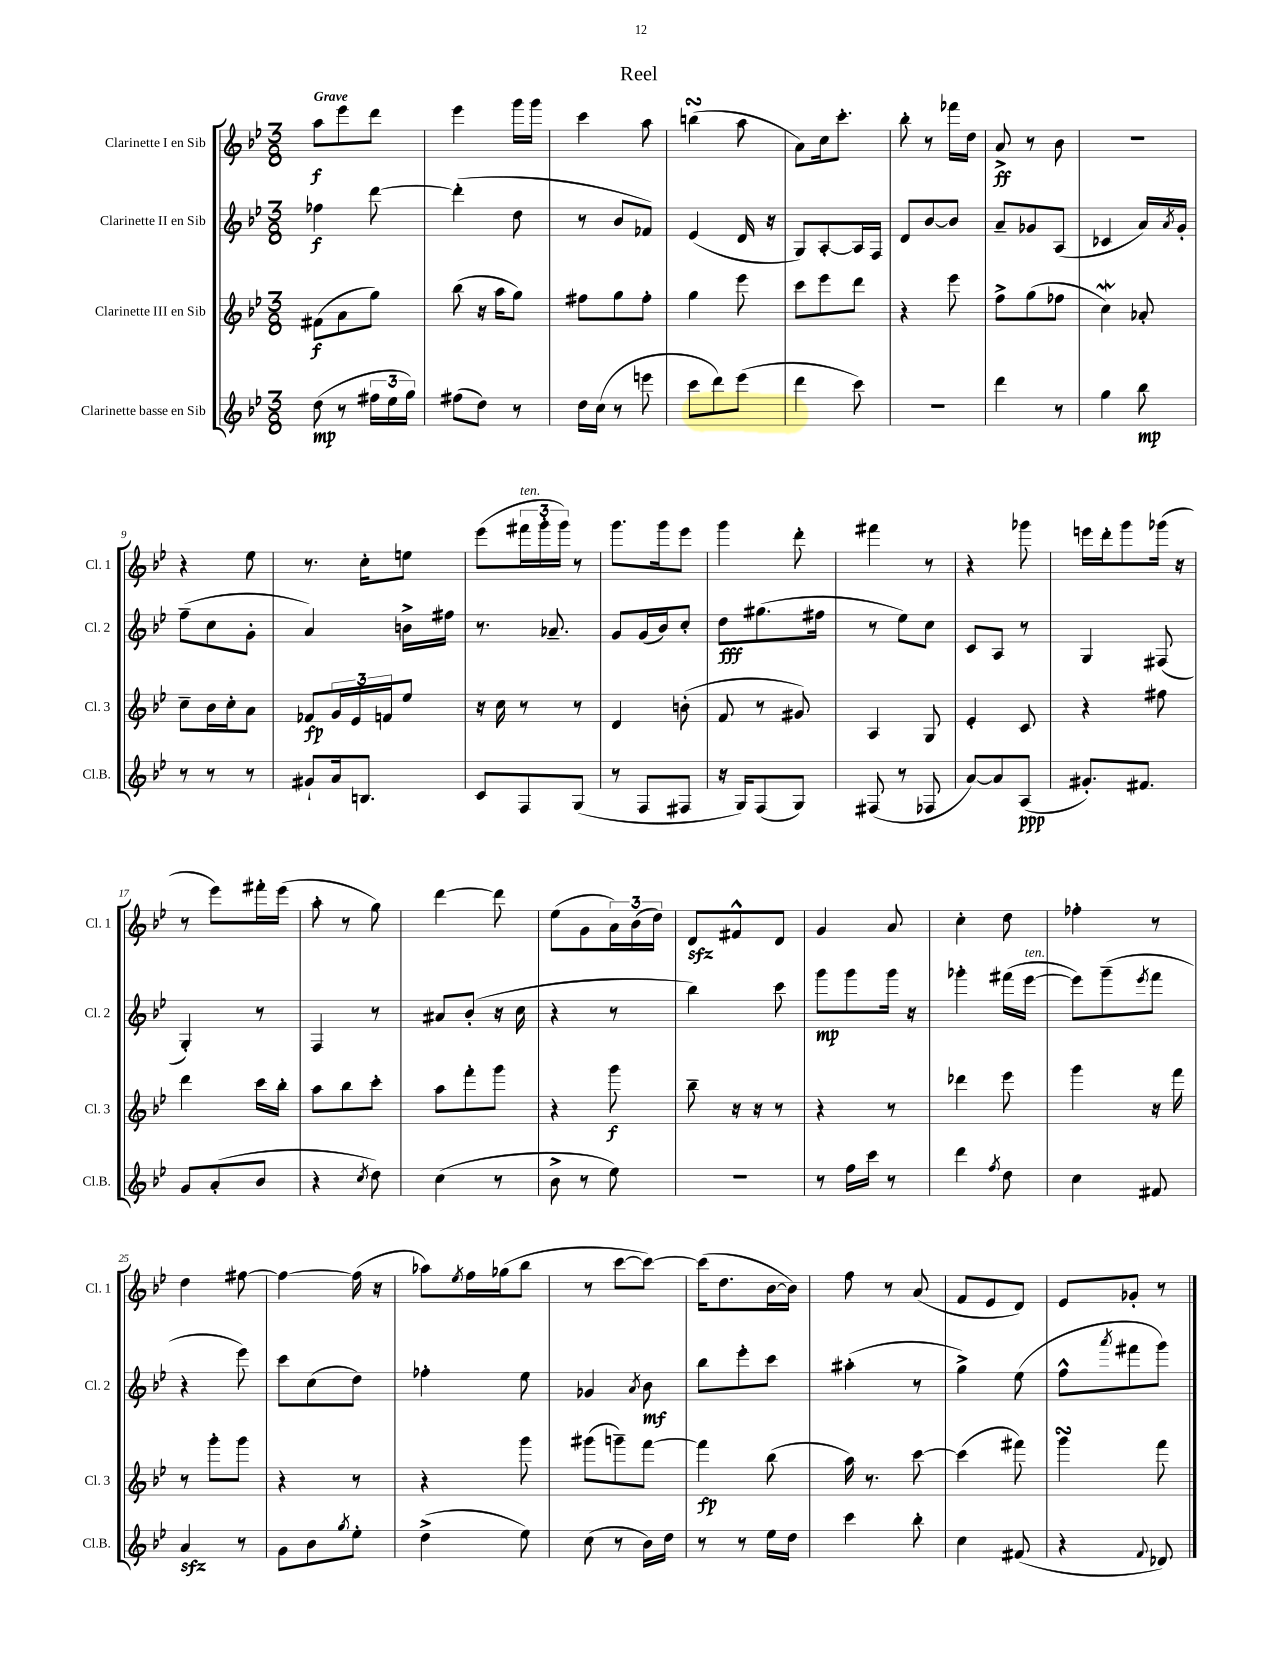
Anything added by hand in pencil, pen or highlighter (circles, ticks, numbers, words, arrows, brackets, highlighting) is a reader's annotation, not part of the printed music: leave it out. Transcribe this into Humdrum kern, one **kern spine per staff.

**kern	**kern	**kern	**kern
*staff4	*staff3	*staff2	*staff1
*clefG2	*clefG2	*clefG2	*clefG2
*k[b-e-]	*k[b-e-]	*k[b-e-]	*k[b-e-]
*M3/8	*M3/8	*M3/8	*M3/8
(8dd\	(8f#\L	4ff-\	8aa\L
8r	8a\	.	8eee-\
24ff#\LL	8gg\J)	[8ddd\	8ddd\J
24ee-\	.	.	.
24gg\JJ)	.	.	.
=	=	=	=
(8ff#\L	(8bb-\	(4ddd'\]	4eee-\
8dd\J)	16r	.	.
.	16aa\LK	.	.
8r	8gg\J)	8dd\	16ggg\LL
.	.	.	16ggg\JJ
=	=	=	=
16dd\LL	8ff#\L	8r	4ccc\
(16cc\JJ	.	.	.
8r	8gg\	8b-/L	.
8eee\	8ff#'\J	8f-/J)	8aa\
=	=	=	=
8ccc\L	4gg\	(4e-/	(4bb\
8ddd\)	.	.	.
(8eee-\J	8eee-\	16d/	8aa\
.	.	16r	.
=	=	=	=
4ddd\	8ccc\L	8G/L)	8a\L)
.	8eee-\	[8A'/	16cc\k
.	.	.	8.ccc'\J
8ccc\)	8ddd\J	16A/]L	.
.	.	16F/JJ	.
=	=	=	=
4.r	4r	8d/L	8bb-'\
.	.	[8b-/	8r
.	8eee-\	8b-/]J	16fff-\LL
.	.	.	16dd\JJ
=	=	=	=
4ddd\	8ff^\L	8a~/L	8a^/
.	(8gg\	8g-/	8r
8r	8ff-\J	(8A/J	8b-\
=	=	=	=
4gg\	4cc\)	4c-/	4.r
8bb-\	8a-'/	16a/LL)	.
.	.	8qa/	.
.	.	16g'/JJ	.
=	=	=	=
8r	8cc~\L	(8ff~\L	4r
8r	16b-\L	8cc\	.
.	16cc'\J	.	.
8r	8a\J	8g'\J	8ee-\
=	=	=	=
8g#`/L	8f-/L	4a/)	8.r
16a/k	24g/L	.	.
.	24e-/	.	.
8.B/J	.	.	16cc'\LK
.	24f/J	.	.
.	8ee-/J	16b^\LL	8ee\J
.	.	16ff#\JJ	.
=	=	=	=
8c/L	16r	8.r	(8eee-\L
.	16cc\	.	.
8F/	8r	.	24fff#\L
.	.	.	24ggg'\
.	.	8.a-~/	.
.	.	.	24ggg\JJ)
(8G/J	8r	.	8r
=	=	=	=
8r	4d/	8g/L	8.ggg\L
8F/L	.	(16g/L	.
.	.	16b-/J)	16ggg\k
8F#/J	(8b'\	8cc'/J	8eee-\J
=	=	=	=
16r	8f/	8dd\L	4ggg\
16G/LK)	.	.	.
(8F/	8r	(8.gg#\	.
8G/J)	8g#/)	.	8ddd'\
.	.	16ff#\Jk	.
=	=	=	=
(8F#/	4A/	8r	4fff#\
8r	.	8ee-\L)	.
8F-/	8G/	8cc\J	8r
=	=	=	=
[8a/L)	4e-'/	8c/L	4r
8a/]	.	8A/J	.
(8A/J	8c/	8r	8ggg-\
=	=	=	=
8.g#'/L)	4r	4G/	16eee\LL
.	.	.	16ddd'\J
.	.	.	8ggg\
8.f#/J	.	.	.
.	8ff#\	(8F#/	(16ggg-\Jk
.	.	.	16r
=	=	=	=
8g/L	4ddd\	4G'/)	8r
(8a'/	.	.	8eee-\L)
8b-/J	16ccc\LL	8r	16fff#'\L
.	16bb-'\JJ	.	(16eee-\JJ
=	=	=	=
4r	8aa\L	4F/	8aa'\
.	8bb-\	.	8r
8qcc/	.	.	.
8dd\)	8ccc'\J	8r	8gg\)
=	=	=	=
(4cc\	8aa\L	8a#/L	[4ddd\
.	8fff'\	(8b-'/J	.
8r	8ggg\J	16r	8ddd\]
.	.	16cc\	.
=	=	=	=
8b-^\	4r	4r	(8ee-\L
8r	.	.	8g\
8ee-\)	8ggg\	8r	24a\L)
.	.	.	(24b-\
.	.	.	24dd\JJ)
=	=	=	=
4.r	8bb-~\	4bb-\)	8d/L
.	16r	.	8f#^^/
.	16r	.	.
.	8r	8ccc\	8d/J
=	=	=	=
8r	4r	8ggg\L	4g/
16ff\LL	.	8ggg\	.
16ccc\JJ	.	.	.
8r	8r	16ggg\Jk	8a/
.	.	16r	.
=	=	=	=
4ddd\	4ddd-\	4ggg-'\	4cc'\
8qff/	.	.	.
8dd\	8eee-\	(16fff#\LL	8dd\
.	.	[16eee-\JJ	.
=	=	=	=
4cc\	4ggg\	8eee-\]L)	4ff-'\
.	.	(8ggg~\	.
.	.	8qeee-/	.
8f#/	16r	8fff\J	8r
.	16fff\	.	.
=	=	=	=
4a/	8r	4r	4dd\
.	8ggg'\L	.	.
8r	8ggg\J	8eee-\)	[8ff#\
=	=	=	=
8g\L	4r	8ccc\L	4ff#\_
8b-\	.	(8cc\	.
8qgg/	.	.	.
8ee-'\J	8r	8dd\J)	(16ff#\]
.	.	.	16r
=	=	=	=
(4dd^\	4r	4ff-'\	8aa-\L)
.	.	.	8qee-/
.	.	.	16ff\L
.	.	.	(16gg-\J
8ee-\)	8ggg\	8ee-\	8bb-\J
=	=	=	=
(8cc\	(8ggg#\L	4g-/	8r
8r	8ggg~\)	.	[8ccc\L
.	.	8qa/	.
16b-\LL)	[8fff\J	8b-\	8ccc\_J)
16dd\JJ	.	.	.
=	=	=	=
8r	4fff\]	8bb-\L	(16ccc\]LK
.	.	.	8.dd\
8r	.	8eee-'\	.
16ee-\LL	(8bb-\	8ccc\J	[16b-\L
16dd\JJ	.	.	16b-\]JJ)
=	=	=	=
4ccc\	16aa\)	(4aa#'\	8ff\
.	8.r	.	.
.	.	.	8r
8bb-'\	[8ccc\	8r	(8a/
=	=	=	=
4cc\	(4ccc\]	4gg^\)	8f/L
.	.	.	8e-/
(8f#/	8fff#\)	(8ee-\	8d/J)
=	=	=	=
4r	4ggg\	8ff^^\L	8e-/L
.	.	8qaaa/	.
.	.	8fff#\	8g-'/J
8qqf/	.	.	.
8d-/)	8fff\	8ggg\J)	8r
==	==	==	==
*-	*-	*-	*-
